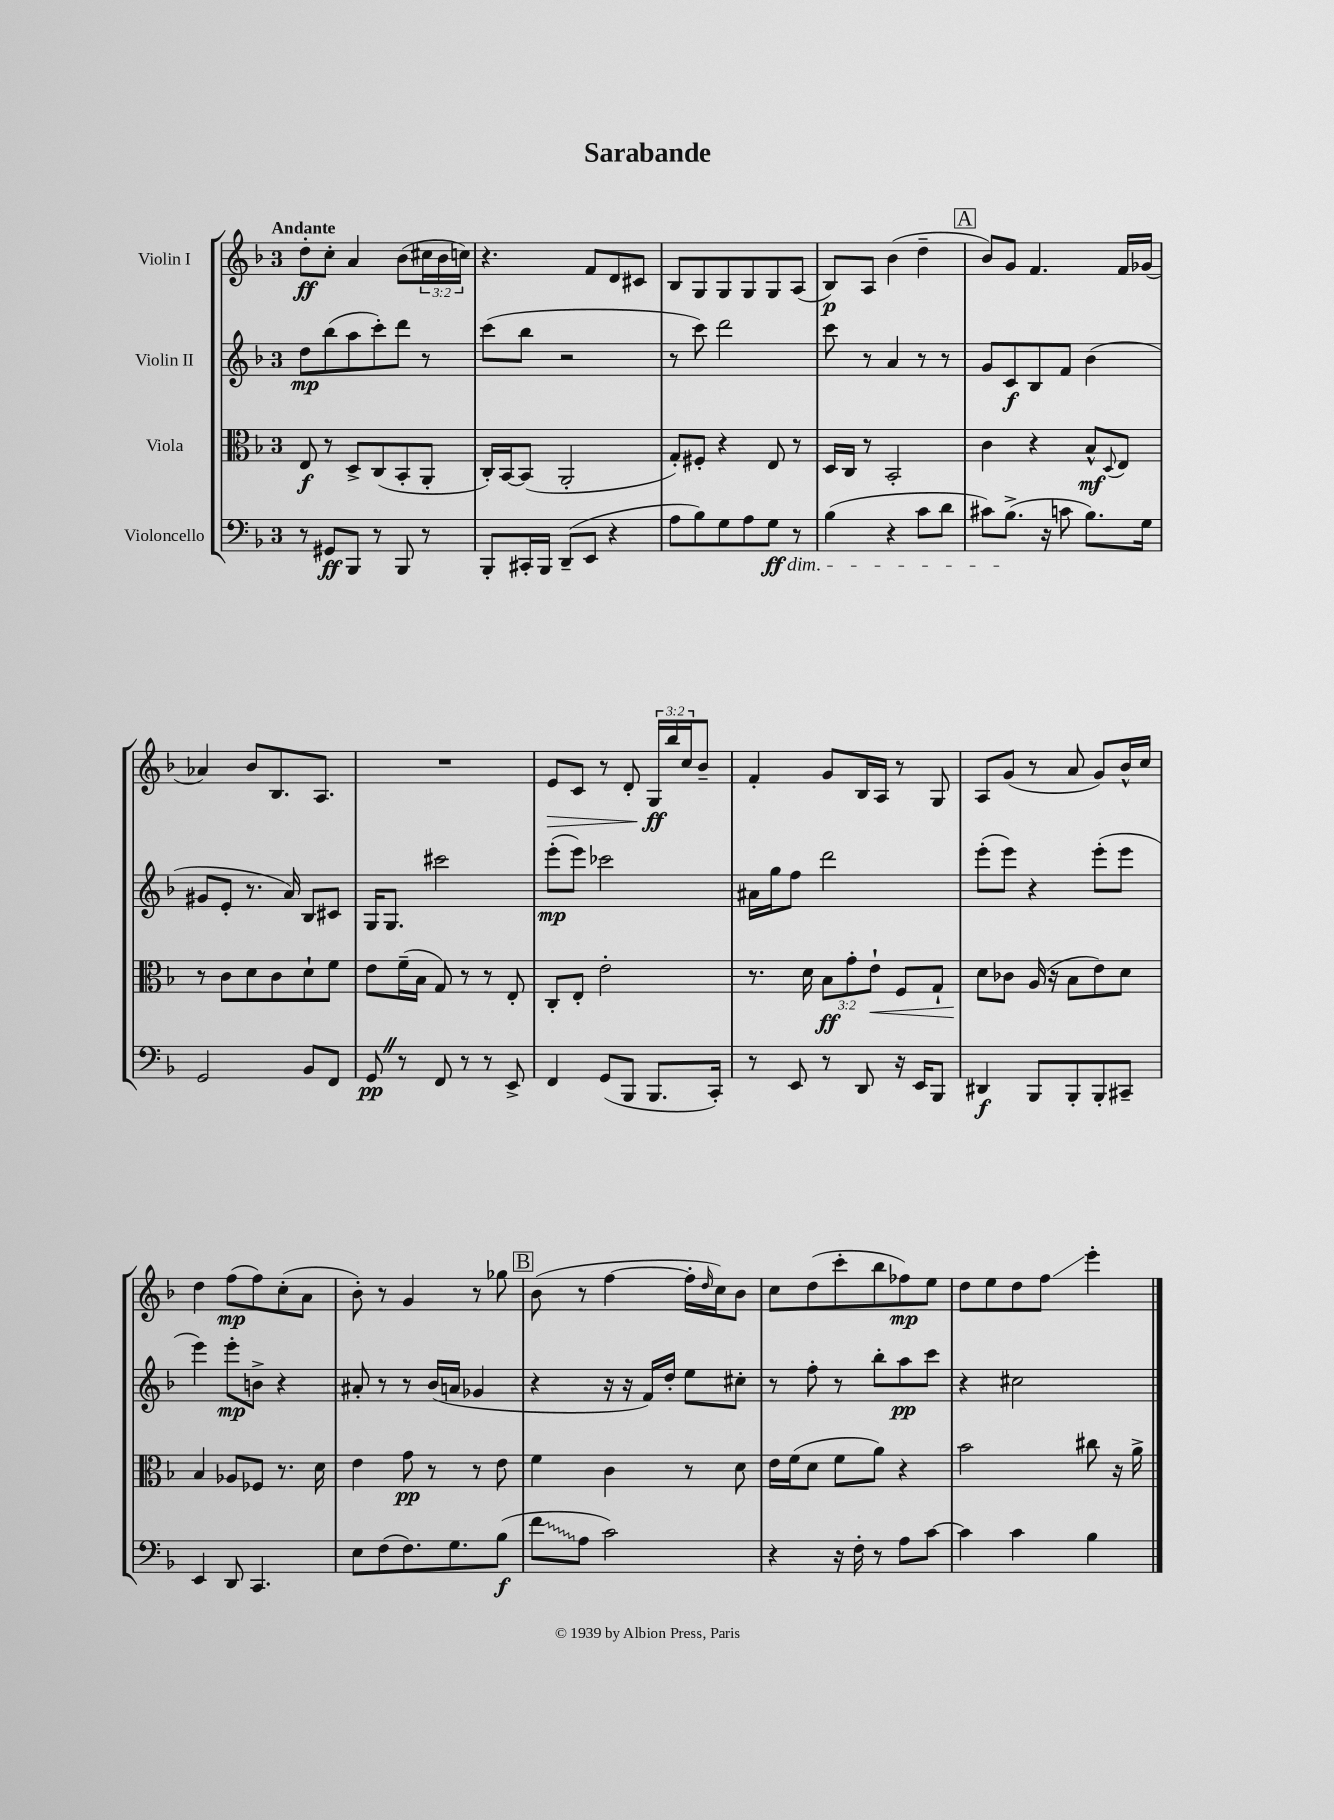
\header { title = "Sarabande" }
<<
\new StaffGroup <<
\new Staff = "s0" \with { instrumentName = "Violin I" } {
    \clef treble \key f \major \once \override Staff.TimeSignature.style = #'single-digit \time 3/4 \override Staff.TupletNumber.text = #tuplet-number::calc-fraction-text \tempo "Andante"
    d''8-.\ff c''8-. a'4 bes'8( \tuplet 3/2 { cis''16 bes'16 c''16) } |
    r4. f'8 d'8 cis'8 |
    bes8 g8 g8 g8 g8 a8( |
    bes8\p) a8 bes'4( d''4-- |
    \mark \markup { \box "A" } bes'8) g'8 f'4. f'16 ges'16( |
    aes'4) bes'8 bes8. a8. |
    R2. |
    e'8\> c'8 r8 d'8-. \tuplet 3/2 { g16\ff\! bes''16 c''16 } bes'8-- |
    f'4-. g'8 bes16 a16 r8 g8 |
    a8 g'8( r8 a'8 g'8) bes'16-^ c''16 |
    d''4 f''8\mp( f''8) c''8-.( a'8 |
    bes'8-.) r8 g'4 r8 ges''8 |
    \mark \markup { \box "B" } bes'8( r8 f''4~ f''16-. \grace { d''16 } c''16) bes'8 |
    c''8 d''8( c'''8-. bes''8 fes''8\mp) e''8 |
    d''8 e''8 d''8 f''8\glissando e'''4-. \bar "|." |
}
\new Staff = "s1" \with { instrumentName = "Violin II" } {
    \clef treble \key f \major \once \override Staff.TimeSignature.style = #'single-digit \time 3/4
    d''8\mp bes''8( a''8 c'''8-.) d'''8 r8 |
    c'''8( bes''8 r2 |
    r8 c'''8) d'''2 |
    c'''8 r8 a'4 r8 r8 |
    \mark \markup { \box "A" } g'8 c'8\f bes8 f'8 bes'4( |
    gis'8 e'8-. r8. a'16) bes8 cis'8 |
    g16 g8. cis'''2 |
    e'''8-.\mp( e'''8) ces'''2 |
    ais'16 g''16 f''8 d'''2 |
    e'''8-.( e'''8) r4 e'''8-.( e'''8 |
    e'''4) e'''8-.\mp b'8-> r4 |
    ais'8-. r8 r8 bes'16( a'16 ges'4 |
    \mark \markup { \box "B" } r4 r16 r16 f'16) d''16-. e''8 cis''8-. |
    r8 f''8-. r8 bes''8-. a''8\pp c'''8 |
    r4 cis''2 \bar "|." |
}
\new Staff = "s2" \with { instrumentName = "Viola" } {
    \clef alto \key f \major \once \override Staff.TimeSignature.style = #'single-digit \time 3/4 \override Staff.TupletNumber.text = #tuplet-number::calc-fraction-text
    e8\f r8 d8-> c8( bes,8-. a,8-. |
    c16-.) bes,16~ bes,8( a,2-. |
    g8-.) fis8-. r4 e8 r8 |
    d16 c16 r8 bes,2-. |
    \mark \markup { \box "A" } c'4 r4 bes8-^\mf \appoggiatura { d8 } e8 |
    r8 c'8 d'8 c'8 d'8-! f'8 |
    e'8 f'16--( bes16 g8) r8 r8 e8-. |
    c8-. e8-. e'2-. |
    r8. d'16 \tuplet 3/2 { bes8\ff g'8-. e'8-!\< } f8 g8-! |
    d'8\! ces'8 a16( r16 bes8 e'8) d'8 |
    bes4 aes8 fes8 r8. d'16 |
    e'4 g'8\pp r8 r8 e'8 |
    \mark \markup { \box "B" } f'4 c'4 r8 d'8 |
    e'16 f'16( d'8 f'8 a'8) r4 |
    bes'2 cis''8 r16 a'16-> \bar "|." |
}
\new Staff = "s3" \with { instrumentName = "Violoncello" } {
    \clef bass \key f \major \once \override Staff.TimeSignature.style = #'single-digit \time 3/4
    r8 gis,8\ff bes,,8 r8 bes,,8 r8 |
    bes,,8-. cis,16-. bes,,16 d,8--( e,8 r4 |
    a8 bes8) g8 a8 g8\ff\dim r8 |
    bes4( r4 c'8 d'8 |
    \mark \markup { \box "A" } cis'8) bes8.->\!( r16 c'8 bes8.) g16 |
    g,2 bes,8 f,8 |
    g,8\pp \once \override BreathingSign.text = \markup { \musicglyph "scripts.caesura.straight" } \breathe r8 f,8 r8 r8 e,8-> |
    f,4 g,8( bes,,8 bes,,8. c,16-.) |
    r8 e,8 r8 d,8 r16 e,16 bes,,8 |
    dis,4\f bes,,8 bes,,8-. bes,,8-. cis,8-- |
    e,4 d,8 c,4. |
    e8 f8( f8.) g8. bes8\f( |
    \mark \markup { \box "B" } \once \override Glissando.style = #'zigzag f'8\glissando a8 c'2) |
    r4 r16 f16-. r8 a8 c'8~ |
    c'4 c'4 bes4 \bar "|." |
}
>>
>>
\layout { \context { \Score \remove "Bar_number_engraver" } }
